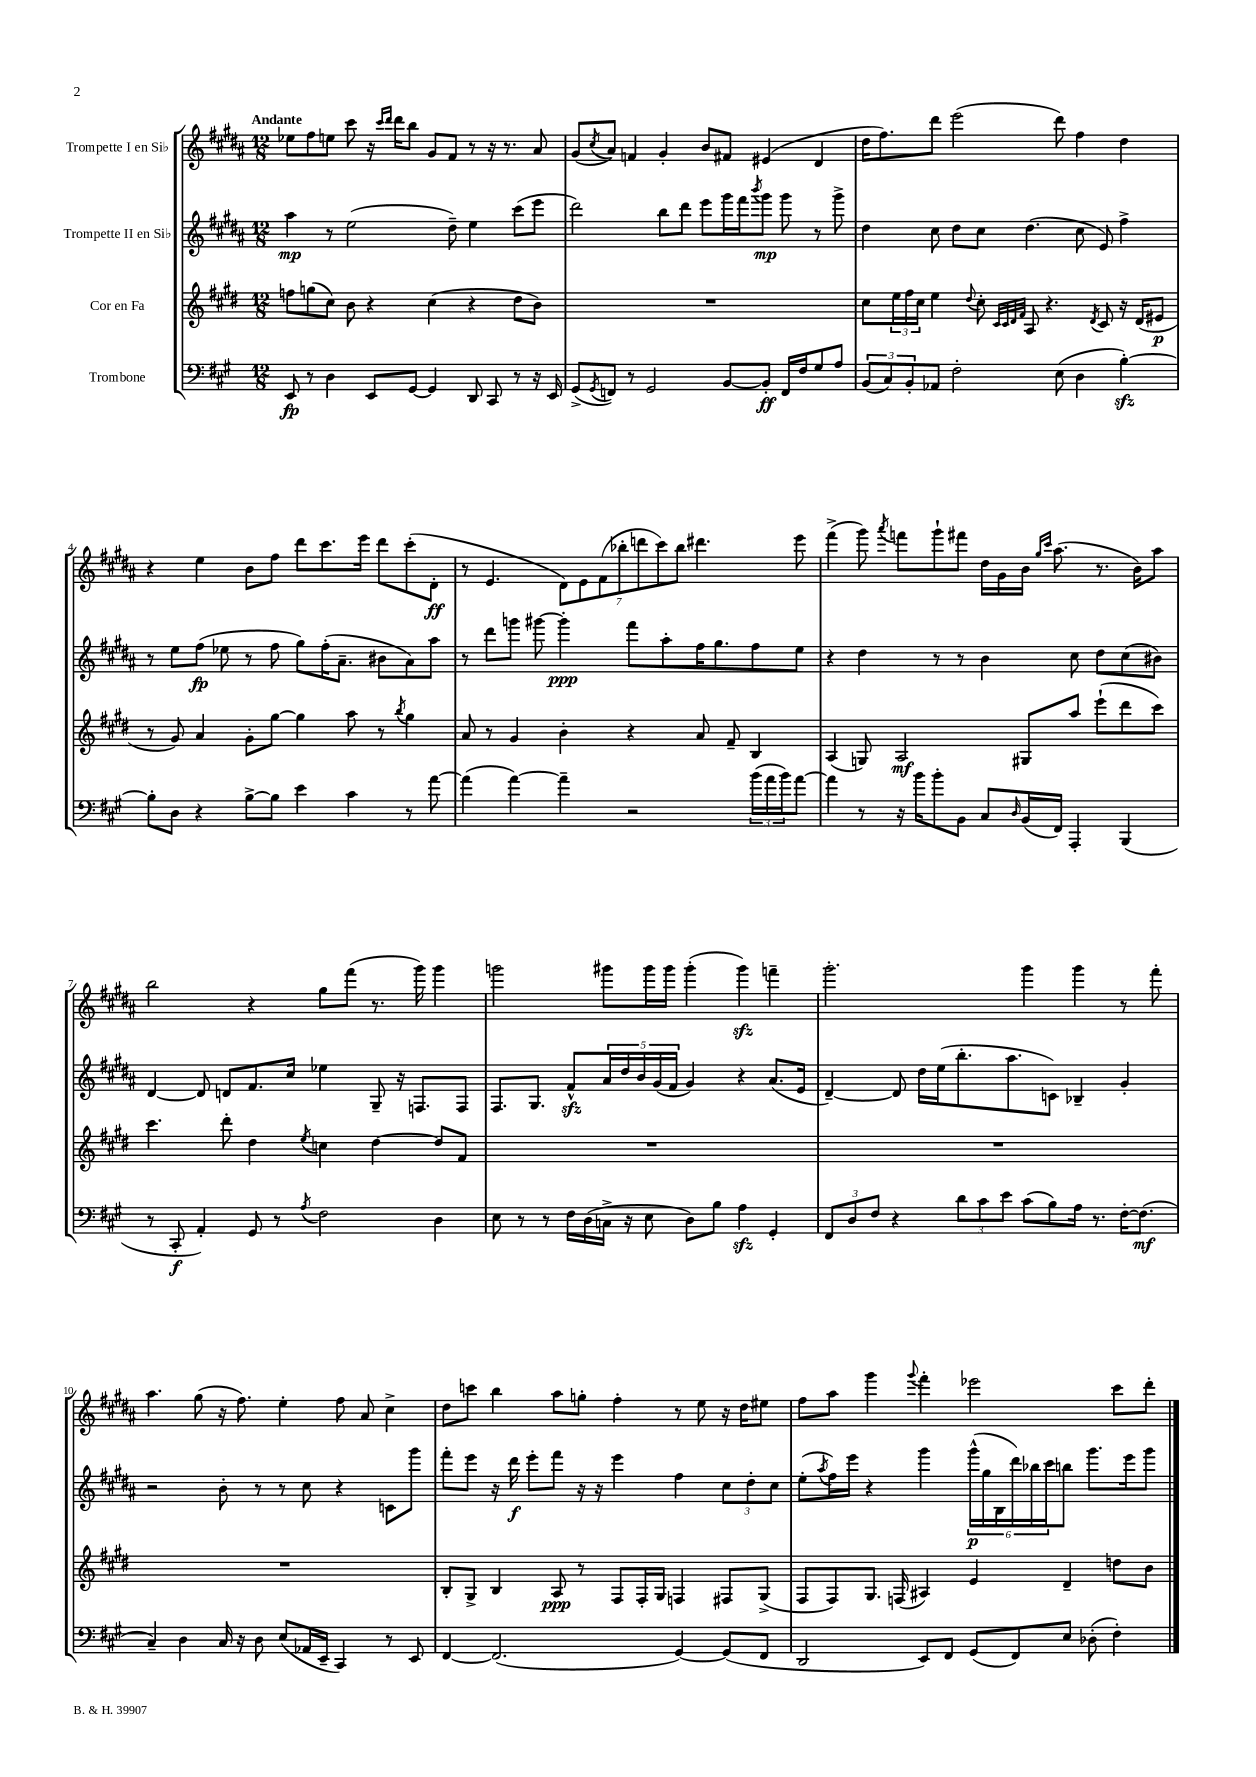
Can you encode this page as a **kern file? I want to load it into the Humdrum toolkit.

**kern	**dynam	**kern	**dynam	**kern	**dynam	**kern	**dynam
*part4	*part4	*part3	*part3	*part2	*part2	*part1	*part1
*staff4	*staff4	*staff3	*staff3	*staff2	*staff2	*staff1	*staff1
*I"Trombone	*	*I"Cor en Fa	*	*I"Trompette II en Si♭	*	*I"Trompette I en Si♭	*
*clefF4	*	*clefG2	*	*clefG2	*	*clefG2	*
*k[f#c#g#]	*	*k[f#c#g#d#]	*	*k[f#c#g#d#a#]	*	*k[f#c#g#d#a#]	*
*M12/8	*	*M12/8	*	*M12/8	*	*M12/8	*
=1	=1	=1	=1	=1	=1	=1	=1
!	!	!	!	!	!	!LO:TX:a:B:t=Andante	!
8EE/	fp	8ffn\L	.	4aa#\	mp	8ee-X\L	.
8r	.	(8ggn\	.	.	.	8ff#\	.
4D\	.	8cc#\J)	.	8r	.	8een\J	.
.	.	8b\	.	(2ee\	.	8ccc#\	.
8EE/L	.	4r	.	.	.	16r	.
.	.	.	.	.	.	16qqccc#/LL	.
.	.	.	.	.	.	16qqddd#/JJ	.
.	.	.	.	.	.	16ddd#\KL	.
[8GG#/J	.	.	.	.	.	8bb\J	.
4GG#/]	.	(4cc#\	.	.	.	8g#/L	.
.	.	.	.	8dd#~\)	.	8f#/J	.
8DD/	.	4r	.	4ee\	.	8r	.
8CC#/	.	.	.	.	.	16r	.
.	.	.	.	.	.	8.r	.
8r	.	8dd#\L	.	(8ccc#\L	.	.	.
16r	.	8b\J)	.	8eee\J	.	8a#/	.
16EE/	.	.	.	.	.	.	.
=2	=2	=2	=2	=2	=2	=2	=2
(8GG#^/L	.	1.r	.	2ddd#\)	.	(8g#/L	.
8qGG#/	.	.	.	.	.	8qcc#/	.
8FFn/J)	.	.	.	.	.	8a#/J)	.
8r	.	.	.	.	.	4fn/	.
2GG#/	.	.	.	.	.	.	.
.	.	.	.	8bb\L	.	4g#'/	.
.	.	.	.	8ddd#\J	.	.	.
.	.	.	.	8eee\L	.	8b/L	.
[8BB/L	.	.	.	16ggg#\L	.	8f#X/J	.
.	.	.	.	16fff#\J	.	.	.
.	.	.	.	8qbbb/	.	.	.
8BB'/J]	ff	.	.	8ggg#\J	mp	(4e#X/	.
16FF/LL	.	.	.	8ggg#\	.	.	.
16F#/J	.	.	.	.	.	.	.
8G#/	.	.	.	8r	.	4d#/	.
8A/J	.	.	.	8ggg#^\	.	.	.
=3	=3	=3	=3	=3	=3	=3	=3
(12BB/L	.	8cc#\L	.	4dd#\	.	16dd#\KL	.
.	.	.	.	.	.	8.ff#\)	.
12C#/)	.	.	.	.	.	.	.
.	.	24ee\L	.	.	.	.	.
12BB'/	.	24ff#\	.	.	.	.	.
.	.	24cc#\JJ	.	.	.	.	.
8AA-X/J	.	4ee\	.	8cc#\	.	8ddd#\J	.
2F#'\	.	.	.	8dd#\L	.	(2eee\	.
.	.	8qqdd#/	.	.	.	.	.
.	.	8cc#'\	.	8cc#\J	.	.	.
.	.	32qqc#/LLL	.	.	.	.	.
.	.	32qqc#/	.	.	.	.	.
.	.	32qqd#/	.	.	.	.	.
.	.	32qqf#/JJJ	.	.	.	.	.
.	.	8A/	.	(4.dd#\	.	.	.
.	.	4.r	.	.	.	.	.
(8E\	.	.	.	.	.	8ddd#\)	.
4D\	.	.	.	8cc#\	.	4ff#\	.
.	.	8qd#/	.	.	.	.	.
.	.	8c#/	.	8e/)	.	.	.
[4Bzz'\)	.	16r	.	4ff#^\	.	4dd#\	.
.	.	(16d#/KL	.	.	.	.	.
.	.	8e#X/J	p	.	.	.	.
!!LO:LB:g=z
=4	=4	=4	=4	=4	=4	=4	=4
8B'\L]	.	8r	.	8r	.	4r	.
8D\J	.	8g#/)	.	8ee\L	.	.	.
4r	.	4a/	.	(8ff#\J	fp	4ee\	.
.	.	.	.	8ee-X\	.	.	.
[8B^\L	.	8g#'\L	.	8r	.	8b\L	.
8B\J]	.	[8gg#\J	.	8ff#\	.	8ff#\J	.
4e\	.	4gg#\]	.	8gg#\L)	.	8ddd#\L	.
.	.	.	.	(16ff#'\K	.	8.ccc#\	.
.	.	.	.	8.a#~\J	.	.	.
4c#\	.	8aa\	.	.	.	.	.
.	.	.	.	.	.	16eee\Jk	.
.	.	8r	.	8b#X\L	.	8ddd#\L	.
.	.	8qbb/	.	.	.	.	.
8r	.	4gg#\	.	8a#\)	.	(8ccc#'\	.
[8a\	.	.	.	8aa#\J	.	8d#'\J	ff
=5	=5	=5	=5	=5	=5	=5	=5
(4a\]	.	8a/	.	8r	.	8r	.
.	.	8r	.	8ddd#\L	.	4.e/	.
[4a\)	.	4g#/	.	8gggn\J	.	.	.
.	.	.	.	[8ggg#X\	.	.	.
4a~\]	.	4b'\	.	4ggg#'\]	ppp	14d#\L)	.
.	.	.	.	.	.	14e\	.
.	.	.	.	.	.	(14f#\	.
.	.	.	.	.	.	14bb-X'\	.
2r	.	4r	.	8fff#\L	.	.	.
.	.	.	.	.	.	14dddn\	.
.	.	.	.	.	.	14ccc#\)	.
.	.	.	.	8aa#'\	.	.	.
.	.	.	.	.	.	14bb-\J	.
.	.	8a/	.	16ff#\K	.	4.ddd#X\	.
.	.	.	.	8.gg#\	.	.	.
.	.	8f#~/	.	.	.	.	.
(24b\LL	.	4B/	.	8ff#\	.	.	.
24a\	.	.	.	.	.	.	.
24b\J)	.	.	.	.	.	.	.
[8a\J	.	.	.	8ee\J	.	8eee\	.
=6	=6	=6	=6	=6	=6	=6	=6
4a\]	.	(4A/	.	4r	.	(4fff#^\	.
8r	.	8Gn/)	.	4dd#\	.	8ggg#\)	.
.	.	.	.	.	.	8qaaa#/	.
16r	.	2A/	mf	.	.	8fffn\L	.
16b\KL	.	.	.	.	.	.	.
8b'\	.	.	.	8r	.	8ggg#`\	.
8BB\J	.	.	.	8r	.	8fff#X\J	.
8C#/L	.	.	.	4b\	.	16dd#\LL	.
.	.	.	.	.	.	16g#\	.
16qqD/	.	.	.	.	.	.	.
(16BB/L	.	8G#X/L	.	.	.	16b\JJ	.
.	.	.	.	.	.	16qqgg#/LL	.
.	.	.	.	.	.	16qqccc#/JJ	.
16FF#/JJ)	.	.	.	.	.	(8.aa#\	.
4AAA'/	.	8aa/J	.	8cc#\	.	.	.
.	.	(8eee`\L	.	8dd#\L	.	8.r	.
(4BBB/	.	8ddd#\	.	(8cc#\	.	.	.
.	.	.	.	.	.	16b\KL)	.
.	.	8ccc#\J)	.	8b#X\J)	.	8aa#\J	.
!!LO:LB:g=z
=7	=7	=7	=7	=7	=7	=7	=7
8r	.	4.ccc#\	.	[4d#/	.	2bb\	.
8CC#'/	f	.	.	.	.	.	.
4AA'/)	.	.	.	8d#/]	.	.	.
.	.	8ddd#'\	.	8dn/L	.	.	.
8GG#/	.	4dd#\	.	8.f#/	.	4r	.
8r	.	.	.	.	.	.	.
.	.	.	.	16cc#/Jk	.	.	.
8qA/	.	8qee/	.	.	.	.	.
2F#\	.	4ccn\	.	4ee-X\	.	8gg#\L	.
.	.	.	.	.	.	(8fff#\J	.
.	.	[4dd#\	.	8G#~/	.	8.r	.
.	.	.	.	16r	.	.	.
.	.	.	.	8.Fn/L	.	16ggg#\)	.
4D\	.	8dd#/L]	.	.	.	4ggg#\	.
.	.	8f#/J	.	8F/J	.	.	.
=8	=8	=8	=8	=8	=8	=8	=8
8E\	.	1.r	.	8.F#/L	.	2gggn\	.
8r	.	.	.	.	.	.	.
.	.	.	.	8.G#/J	.	.	.
8r	.	.	.	.	.	.	.
16F#\LL	.	.	.	8f#zz^^/L	.	.	.
(16D\	.	.	.	.	.	.	.
16Cn^\JJ	.	.	.	20a#/L	.	8ggg#X\L	.
.	.	.	.	20dd#/	.	.	.
16r	.	.	.	.	.	.	.
.	.	.	.	20b/	.	.	.
8E\	.	.	.	.	.	16ggg#\L	.
.	.	.	.	(20g#/	.	.	.
.	.	.	.	.	.	16ggg#\JJ	.
.	.	.	.	20f#/JJ	.	.	.
8D\L)	.	.	.	4g#/)	.	(4ggg#'\	.
8B\J	.	.	.	.	.	.	.
4Azz\	.	.	.	4r	.	4ggg#zz\)	.
4GG#'/	.	.	.	(8.a#/L	.	4fffn~\	.
.	.	.	.	16e/Jk	.	.	.
=9	=9	=9	=9	=9	=9	=9	=9
12FF#/L	.	1.r	.	[4d#~/)	.	2.ggg#'\	.
12D/	.	.	.	.	.	.	.
12F#/J	.	.	.	.	.	.	.
4r	.	.	.	8d#/]	.	.	.
.	.	.	.	16dd#\LL	.	.	.
.	.	.	.	(16ee\J	.	.	.
12d\L	.	.	.	8.bb'\	.	.	.
12c#\	.	.	.	.	.	.	.
12e\J	.	.	.	.	.	.	.
.	.	.	.	8.aa#\	.	.	.
(8c#\L	.	.	.	.	.	4ggg#\	.
8B\)	.	.	.	8cn\J)	.	.	.
16A\Jk	.	.	.	4B-X~/	.	4ggg#\	.
8.r	.	.	.	.	.	.	.
[16F#'\KL	.	.	.	4g#'/	.	8r	.
(8.F#\J]	mf	.	.	.	.	.	.
.	.	.	.	.	.	8fff#'\	.
!!LO:LB:g=z
=10	=10	=10	=10	=10	=10	=10	=10
4C#~/)	.	1.r	.	2r	.	4.aa#\	.
4D\	.	.	.	.	.	.	.
.	.	.	.	.	.	(8gg#\	.
16C#/	.	.	.	8b'\	.	16r	.
16r	.	.	.	.	.	8.ff#\)	.
8D\	.	.	.	8r	.	.	.
(8E/L	.	.	.	8r	.	4ee'\	.
16AA-X/L	.	.	.	8cc#\	.	.	.
16EE~/JJ	.	.	.	.	.	.	.
4CC#/)	.	.	.	4r	.	8ff#\	.
.	.	.	.	.	.	8a#/	.
8r	.	.	.	8cn\L	.	4cc#^\	.
8EE/	.	.	.	8ggg#\J	.	.	.
=11	=11	=11	=11	=11	=11	=11	=11
[4FF#/	.	8B'/L	.	8fff#'\L	.	8dd#\L	.
.	.	8G#^/J	.	8eee\J	.	8cccn\J	.
(2.FF#/]	.	4B/	.	16r	.	4bb\	.
.	.	.	.	16ddd#\	f	.	.
.	.	.	.	8eee'\L	.	.	.
.	.	8A/	ppp	8fff#\J	.	8aa#\L	.
.	.	8r	.	16r	.	8ggn'\J	.
.	.	.	.	16r	.	.	.
.	.	8F#/L	.	4eee\	.	4ff#'\	.
.	.	16F#'/L	.	.	.	.	.
.	.	16G#/JJ	.	.	.	.	.
[4GG#/)	.	4Fn/	.	4ff#\	.	8r	.
.	.	.	.	.	.	8ee\	.
(8GG#/L]	.	8F#X/L	.	12cc#\L	.	16r	.
.	.	.	.	.	.	16dd#\KL	.
.	.	.	.	12dd#'\	.	.	.
8FF#/J	.	(8G#^/J	.	.	.	8ee#X\J	.
.	.	.	.	12cc#\J	.	.	.
=12	=12	=12	=12	=12	=12	=12	=12
2DD/	.	8F#/L	.	(8ee'\L	.	8ff#\L	.
.	.	.	.	8qaa#/	.	.	.
.	.	8F#/)	.	16ff#\L)	.	8aa#\J	.
.	.	.	.	16eee\JJ	.	.	.
.	.	8.G#/J	.	4r	.	4ggg#\	.
.	.	(16Fn/	.	.	.	.	.
.	.	.	.	.	.	8qqggg#/	.
8EE/L)	.	4A#X/)	.	4ggg#\	.	4fff#'\	.
8FF#/J	.	.	.	.	.	.	.
(8GG#/L	.	4e/	.	(24ggg#^^\LL	p	2eee-X\	.
.	.	.	.	24gg#\	.	.	.
.	.	.	.	24B\	.	.	.
8FF#/)	.	.	.	24ddd#\)	.	.	.
.	.	.	.	24bb-X\	.	.	.
.	.	.	.	24ccc#\J	.	.	.
8E/J	.	4d#~/	.	8bbn\J	.	.	.
(8D-X'\	.	.	.	8.ggg#\L	.	.	.
4F#'\)	.	8ddn\L	.	.	.	8ccc#\L	.
.	.	.	.	16eee\k	.	.	.
.	.	8b\J	.	8ggg#\J	.	8ddd#'\J	.
==	==	==	==	==	==	==	==
*-	*-	*-	*-	*-	*-	*-	*-
